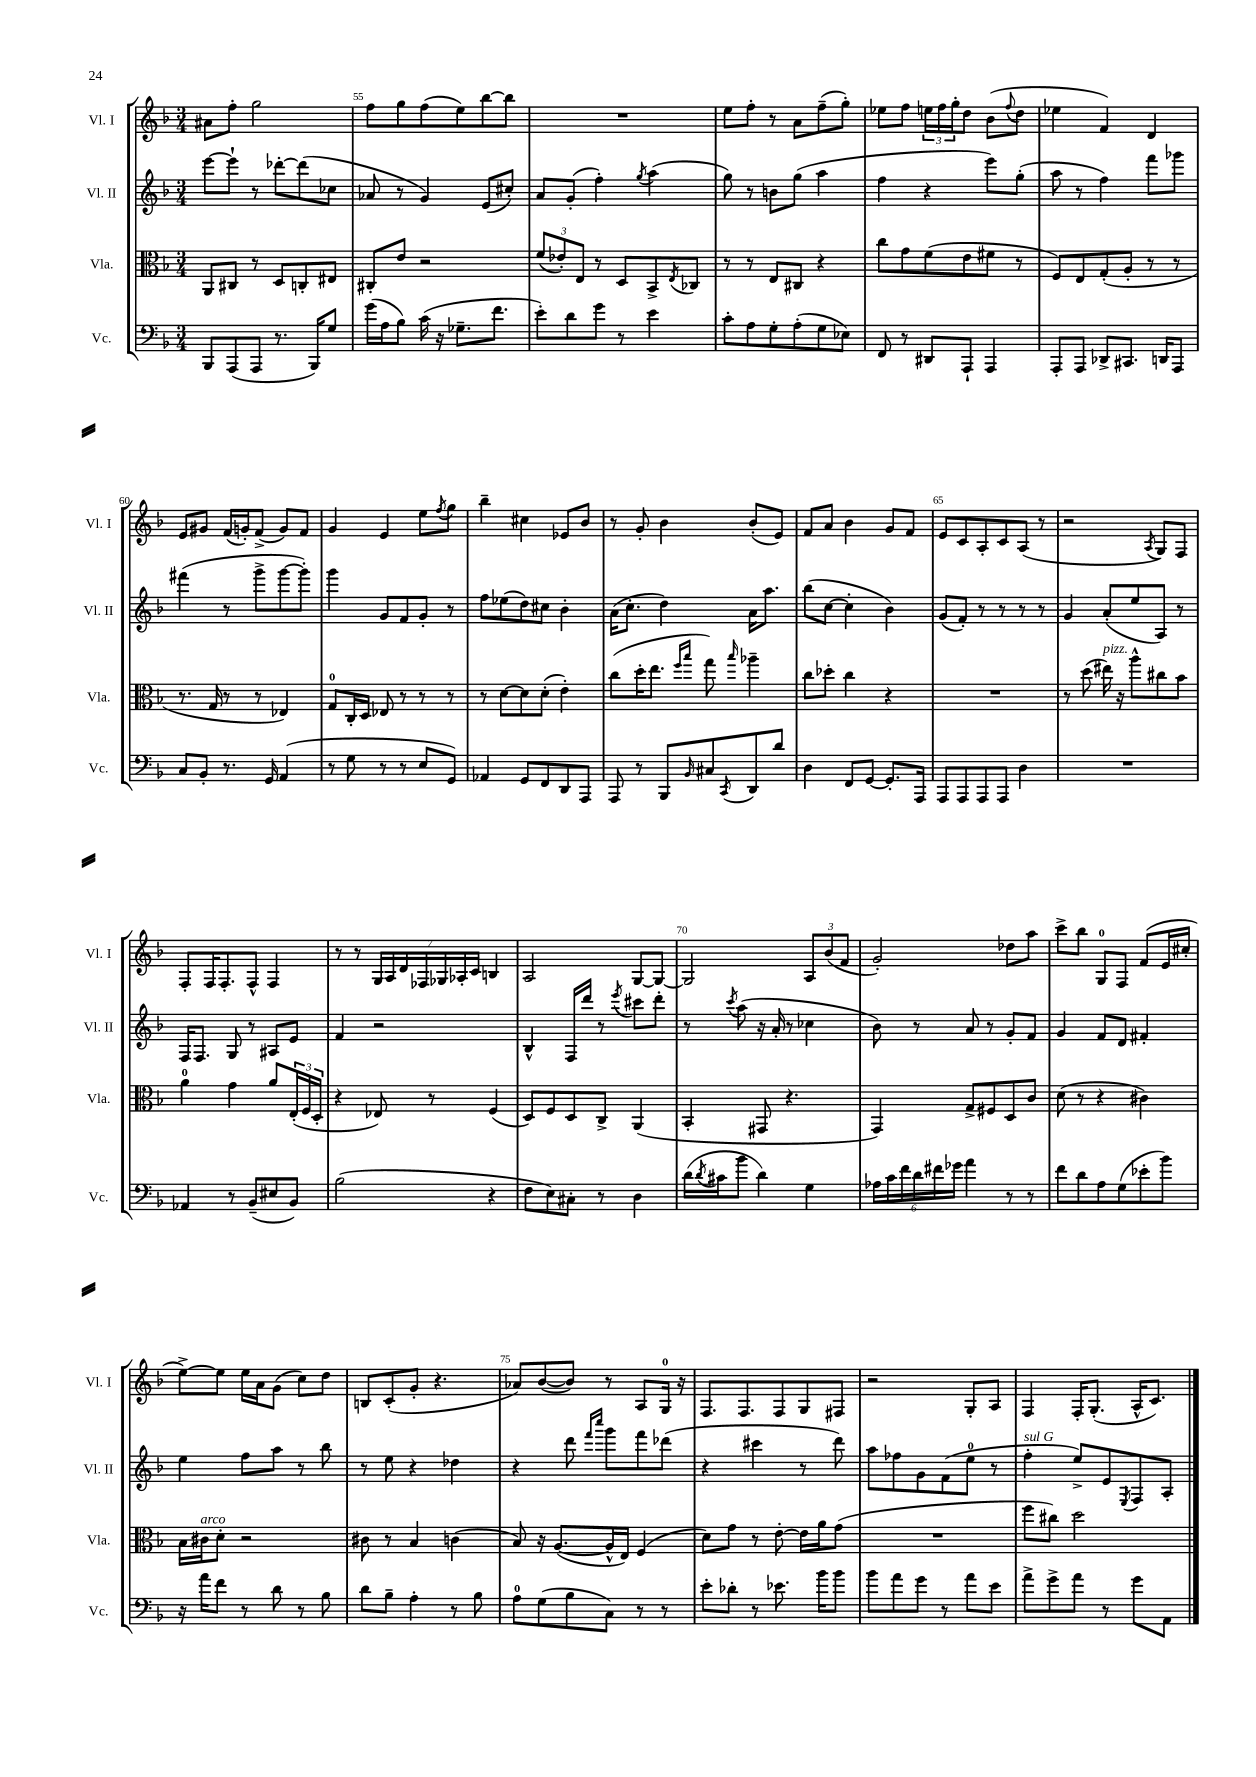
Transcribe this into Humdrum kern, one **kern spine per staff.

**kern	**kern	**kern	**kern
*part4	*part3	*part2	*part1
*staff4	*staff3	*staff2	*staff1
*I"Vc.	*I"Vla.	*I"Vl. II	*I"Vl. I
*I'Vc.	*I'Vla.	*I'Vl. II	*I'Vl. I
*clefF4	*clefC3	*clefG2	*clefG2
*k[b-]	*k[b-]	*k[b-]	*k[b-]
*M3/4	*M3/4	*M3/4	*M3/4
=54	=54	=54	=54
8BBB-/L	8AA/L	[8eee\L	8a#X\L
(8AAA/	8C#X/J	8eee`\J]	8ff'\J
8AAA/J	8r	8r	2gg\
8.r	8D/L	[8ddd-X'\L	.
.	8Cn'/	(8ddd-\]	.
16BBB-/KL)	.	.	.
8G/J	8E#X/J	8cc-X\J	.
=55	=55	=55	=55
(16g\LL	8C#X'/L	8a-X/	8ff\L
16A\J	.	.	.
8B-\J)	8e/J	8r	8gg\
(16c\	2r	4g/)	(8ff\
16r	.	.	.
8.G-X~\L	.	.	8ee\)
.	.	(8e/L	[8bb-\
8.f\J	.	.	.
.	.	8cc#X'/J)	8bb-\J]
=56	=56	=56	=56
8e'\L)	(12f/L	8a/L	2.r
.	12e-X'/)	.	.
8d\	.	(8g'/J	.
.	12E/J	.	.
8g\J	8r	4ff'\)	.
8r	8D/L	.	.
.	.	8qgg/	.
4e\	8BB-^/	(4aa\	.
.	8qE/	.	.
.	8C-X/J	.	.
=57	=57	=57	=57
8c'\L	8r	8gg\)	8ee\L
8A\	8r	8r	8ff'\J
8G'\	8E/L	8bn\L	8r
(8A'\	8C#X/J	(8gg\J	8a\L
8G\	4r	4aa\	(8ff~\
8E-X\J)	.	.	8gg'\J)
=58	=58	=58	=58
8FF/	8cc\L	4ff\	8ee-X\L
8r	8g\	.	8ff\J
8DD#X/L	(8f\	4r	24een\LL
.	.	.	24ff\
.	.	.	24gg'\J
8AAA`/J	8e\	.	8dd\J
4AAA/	8f#X\J	8eee\L)	(8b-\L
.	.	.	8qqff/
.	8r	(8gg'\J	8dd\J
=59	=59	=59	=59
8AAA'/L	8F/L)	8aa\	4ee-X\
8AAA/J	8E/	8r	.
8DD-X^/L	(8G'/	4ff\)	4f/)
8.CC#X/J	8A'/J	.	.
.	8r	8fff\L	4d/
16DDn/KL	.	.	.
8AAA/J	8r	8ggg-X\J	.
!!LO:LB:g=z
=60	=60	=60	=60
8C/L	8.r	(4fff#X\	8e/L
8BB-'/J	.	.	8g#X/J
.	16G/	.	.
8.r	8r	8r	(16f/LL
.	.	.	16gn'/J)
.	8r	8ggg^\L	(8f^/J
16GG/	.	.	.
(4AA/	4E-X/)	[8ggg\	8g/L)
.	.	8ggg'\J])	8f/J
=61	=61	=61	=61
8r	8G/L	4ggg\	4g/
8G\	16C'/L	.	.
.	16D/JJ	.	.
8r	8E-X/	8g/L	4e/
8r	8r	8f/	.
8E/L	8r	8g'/J	8ee\L
.	.	.	8qff/
8GG/J)	8r	8r	8gg\J
=62	=62	=62	=62
4AA-X/	8r	8ff\L	4bb-~\
.	[8d\L	(8ee-X\	.
8GG/L	8d\]	8dd\)	4cc#X\
8FF/	(8d'\J	8cc#X\J	.
8DD/	4e'\)	4b-'\	8e-X/L
8AAA/J	.	.	8b-/J
=63	=63	=63	=63
8AAA/	(8cc\L	(16a\KL	8r
.	.	8.cc'\J	.
8r	16dd'\K	.	8g'/
.	8.ee\J	.	.
8BBB-/L	.	4dd\)	4b-\
.	16qqff/LL	.	.
16qqBB-/	16qqbb-/JJ	.	.
8C#X/	8gg\)	.	.
8qCC/	16qqbb-/	.	.
8DD/	4aa-X~\	16a\KL	(8b-'/L
.	.	8.aa\J	.
8d/J	.	.	8e/J)
=64	=64	=64	=64
4D\	8cc\L	(8bb-\L	8f/L
.	8dd-X'\J	[8cc\J	8a/J
8FF/L	4cc\	4cc'\]	4b-\
[8GG/J	.	.	.
8.GG'/L]	4r	4b-\)	8g/L
.	.	.	8f/J
16AAA/Jk	.	.	.
=65	=65	=65	=65
8AAA/L	2.r	(8g/L	8e/L
8AAA/	.	8f'/J)	8c/
8AAA/	.	8r	8A'/
8AAA/J	.	8r	8c/
4D\	.	8r	(8A/J
.	.	8r	8r
=66	=66	=66	=66
2.r	8r	4g/	2r
.	(8dd\	.	.
!	!LO:TX:a:i:t=pizz.	!	!
.	16ee#X\)	(8a'/L	.
.	16r	.	.
.	8aa^^\L	8ee/	.
.	.	.	8qA/
.	8cc#X\	8A/J)	8G/L)
.	8b-\J	8r	8F/J
!!LO:LB:g=z
=67	=67	=67	=67
4AA-X/	4a\	16F/KL	8F'/L
.	.	8.F/J	.
.	.	.	16F/K
.	.	.	8.F'/
8r	4g\	8G/	.
(8BB-~/L	.	8r	8F^^/J
8E#X/	8a/L	8A#X/L	4F/
8BB-/J)	(24E'/L	8e/J	.
.	24F/	.	.
.	24D'/JJ	.	.
=68	=68	=68	=68
(2B-\	4r	4f/	8r
.	.	.	8r
.	8E-X/)	2r	28G/LL
.	.	.	28A/
.	.	.	28d/
.	.	.	28F-X/
.	8r	.	.
.	.	.	28G-X/
.	.	.	28A-X'/
.	.	.	28c/JJ
4r	(4F/	.	4Bn/
=69	=69	=69	=69
8F\L	8D/L)	4B-^^/	2A/
8E\)	8F/	.	.
8C#X'\J	8D/	16F/LL	.
.	.	16ddd/JJ	.
8r	8C^/J	8r	.
.	.	8qeee/	.
4D\	(4AA/	8ccc#X\L	[8G/L
.	.	8ddd'\J	8G/J_
=70	=70	=70	=70
(16d\LL	4BB-'/	8r	2G/]
8qd/	.	.	.
16c#X\J	.	.	.
.	.	8qccc/	.
8b-\J	.	(8aa\	.
4d\)	8GG#X/	16r	.
.	.	16a'/	.
.	4.r	8r	.
4G\	.	4cc-X\	12A/L
.	.	.	(12b-/
.	.	.	12f/J
=71	=71	=71	=71
24A-X\LL	4GG/)	8b-\)	2g'/)
24c\	.	.	.
24f\	.	.	.
24d\	.	8r	.
24f#X\	.	.	.
24g-X\JJ	.	.	.
4a\	8G^/L	8a/	.
.	8F#X/	8r	.
8r	8D/	8g'/L	8dd-X\L
8r	8c/J	8f/J	8aa\J
=72	=72	=72	=72
8f\L	(8d\	4g/	8ccc^\L
8d\	8r	.	8bb-\J
8A\	4r	8f/L	8G/L
(8G\	.	8d/J	8F/J
8e-X'\	4c#X\)	4f#X'/	(8f/L
8b-\J)	.	.	16e/L
.	.	.	16cc#X'/JJ
!!LO:LB:g=z
=73	=73	=73	=73
16r	16B-\LL	4ee\	[8ee^\L)
!	!LO:TX:a:i:t=arco	!	!
16a\KL	16c#X\J	.	.
8f\J	8d'\J	.	8ee\J]
8r	2r	8ff\L	16ee\LL
.	.	.	16a\J
8d\	.	8aa\J	(8g\J
8r	.	8r	8cc\L)
8B-\	.	8bb-\	8dd\J
=74	=74	=74	=74
8d\L	8c#X\	8r	8Bn/L
8B-~\J	8r	8ee\	(8c'/
4A'\	4B-/	4r	8g'/J
.	.	.	4.r
8r	(4cn\	4dd-X\	.
8B-\	.	.	.
=75	=75	=75	=75
8A\L	8B-/)	4r	8a-X/L)
(8G\	16r	.	([8b-/
.	([8.A/L	.	.
8B-\	.	8ddd\	8b-/J])
.	.	16qqfff/LL	.
.	.	16qqcccc/JJ	.
8C\J)	16A^^/L]	8ggg\L	8r
.	16E/JJ)	.	.
8r	(4F/	8fff\	8A/L
8r	.	(8ddd-X\J	16G/Jk
.	.	.	16r
=76	=76	=76	=76
8e'\L	8d\L)	4r	8.F/L
8d-X'\J	8g\J	.	.
.	.	.	8.F/
8r	8r	4ccc#X\	.
8.e-X\	[8e'\	.	8F/
.	16e\LL]	8r	8G/
16b-\KL	16a\J	.	.
8b-\J	(8g\J	8ddd\)	8F#X/J
=77	=77	=77	=77
8b-\L	2.r	8aa\L	2r
8a\	.	8ff-X\	.
8g\J	.	8g\	.
8r	.	(8f\	.
8a\L	.	8ee\J	8G'/L
8e\J	.	8r	8A/J
=78	=78	=78	=78
!	!	!LO:TX:a:i:t=sul G	!
8a^\L	8ff\L	4ff'\	4F/
8g^\	8cc#X\J)	.	.
8a\J	2dd\	8ee^/L)	16F'/KL
.	.	.	(8.G'/J
8r	.	8e/	.
.	.	8qE/	.
8g\L	.	8F/	16A^^/KL
.	.	.	8.c/J)
8AA\J	.	8A'/J	.
==	==	==	==
*-	*-	*-	*-
